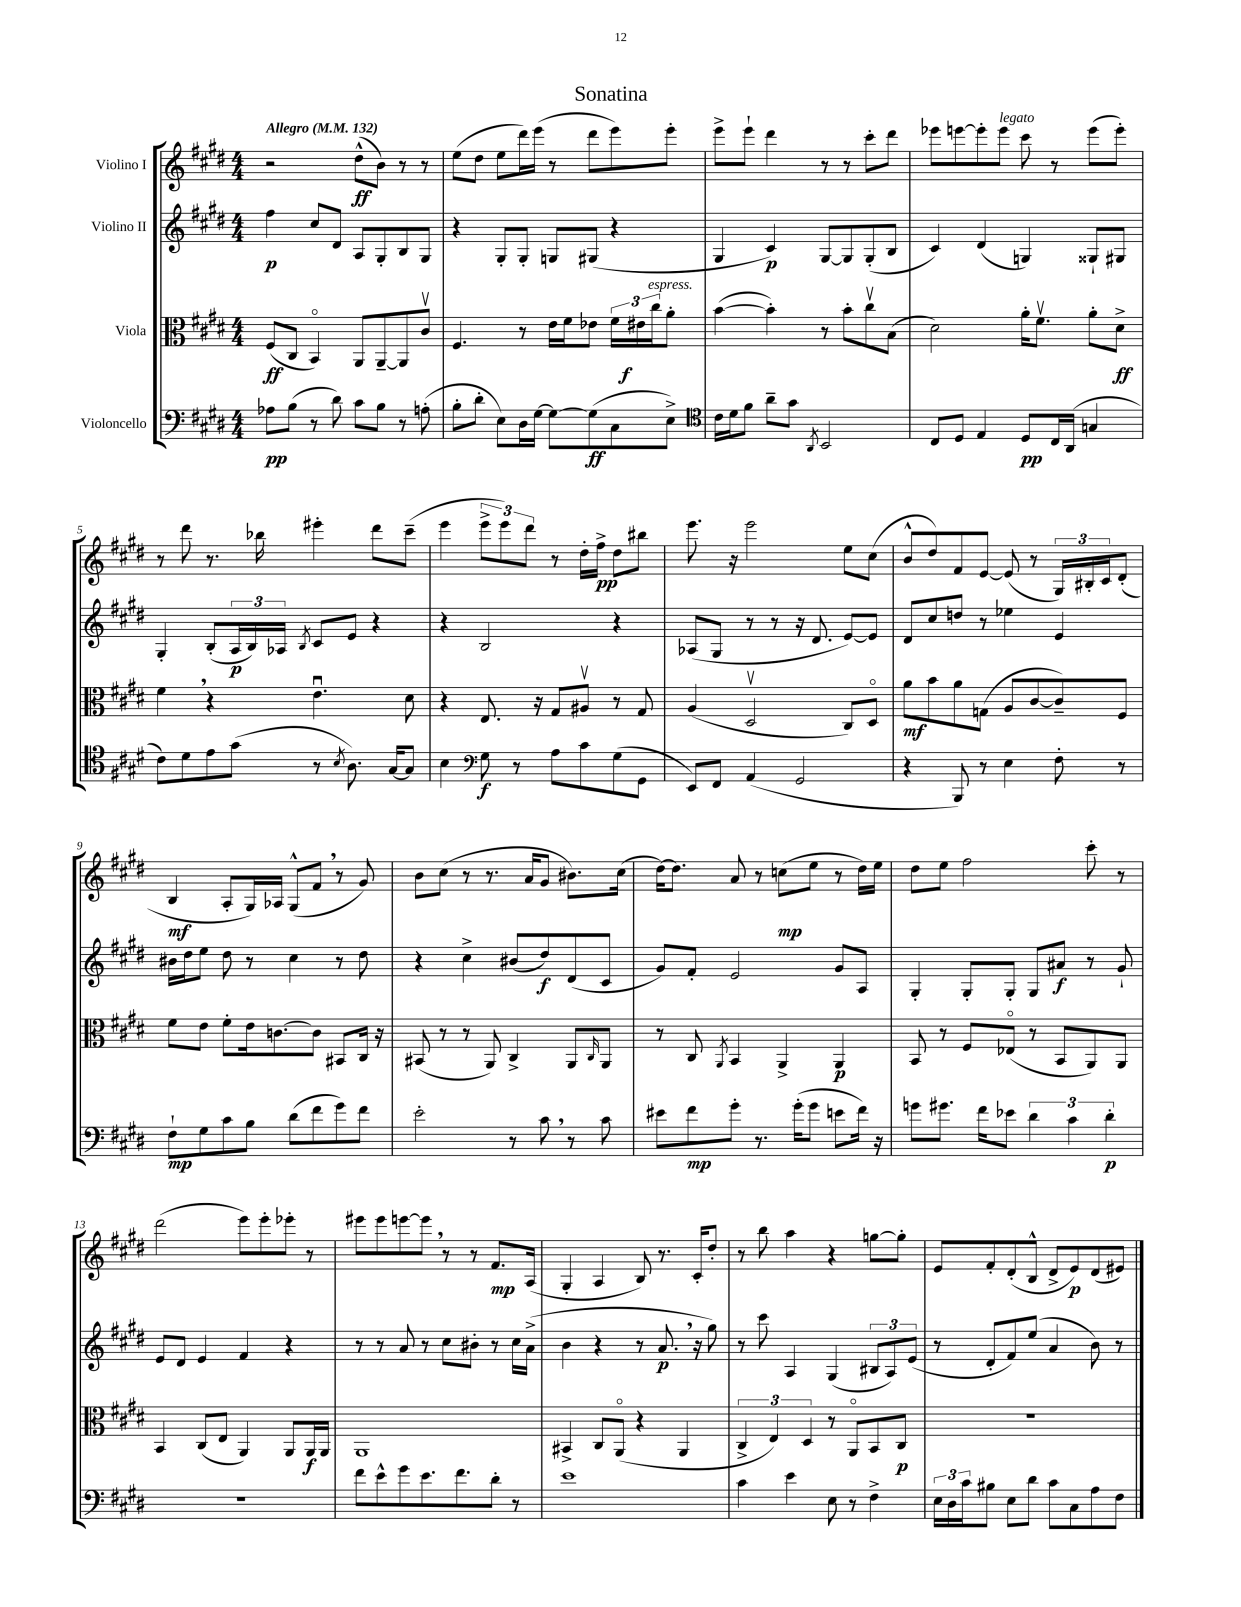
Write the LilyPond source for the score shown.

\header { title = "Sonatina" }
<<
\new StaffGroup <<
\new Staff = "s0" \with { instrumentName = "Violino I" } {
    \clef treble \key e \major \numericTimeSignature \time 4/4 \tempo "Allegro" 4 = 132
    r2 dis''8-^\ff( b'8) r8 r8 |
    e''8( dis''8 e''8 dis'''16) e'''16( r8 dis'''8 e'''8) e'''8-. |
    e'''8-> e'''8-! dis'''4 r8 r8 cis'''8-. dis'''8 |
    ees'''8 e'''8~ e'''8-. e'''8^\markup { \italic "legato" } cis'''8 r8 e'''8( e'''8-.) |
    r8 dis'''8 r8. bes''16 eis'''4-. dis'''8 cis'''8--( |
    e'''4 \tuplet 3/2 { e'''8-> e'''8) dis'''8 } r8 dis''16-. fis''16->\pp dis''8 bis''8 |
    e'''8. r16 e'''2 e''8 cis''8( |
    b'8-^ dis''8) fis'8 e'8~ e'8( r8 \tuplet 3/2 { gis16) bis16-. cis'16 } dis'8-.( |
    b4\mf a8-. gis16) aes16 gis8-^( fis'8 \breathe r8 gis'8) |
    b'8 cis''8( r8 r8. a'16 gis'8 bis'8.) cis''16( |
    dis''16~) dis''8. a'8 r8 c''8\mp( e''8 r8 dis''16) e''16 |
    dis''8 e''8 fis''2 cis'''8-. r8 |
    dis'''2( e'''8) e'''8-. ees'''8-. r8 |
    eis'''8 eis'''8 e'''8~ e'''8 \breathe r8 r8 fis'8.\mp a16( |
    gis4-. a4 b8) r8. cis'16-. dis''8-. |
    r8 b''8 a''4 r4 g''8~ g''8-. |
    e'8 fis'8-. dis'8-.( b8-^ dis'8-> e'8\p) dis'8( eis'8) \bar "|." |
}
\new Staff = "s1" \with { instrumentName = "Violino II" } {
    \clef treble \key e \major \numericTimeSignature \time 4/4
    fis''4\p cis''8 dis'8 a8 gis8-. b8 gis8 |
    r4 gis8-. gis8-. g8 gis8( r4 |
    gis4 cis'4\p) gis8~ gis8 gis8-.( b8 |
    cis'4) dis'4( g4) gisis8-! gis8 |
    gis4-. b8-.( \tuplet 3/2 { a16\p b16) aes16 } \acciaccatura { b8 } cis'8 e'8 r4 |
    r4 b2 r4 |
    aes8( gis8 r8 r8 r16 dis'8. e'8~) e'8 |
    dis'8 cis''8 d''8 r8 ees''4 e'4 |
    bis'16 dis''16 e''8 dis''8 r8 cis''4 r8 dis''8 |
    r4 cis''4-> bis'8( dis''8\f) dis'8( cis'8 |
    gis'8) fis'8-. e'2 gis'8 a8 |
    gis4-. gis8-. gis8-. gis8 ais'8\f r8 gis'8-! |
    e'8 dis'8 e'4 fis'4 r4 |
    r8 r8 a'8 r8 cis''8 bis'8-. r8 cis''16 a'16->( |
    b'4 r4 r8 a'8.\p \breathe r16 gis''8) |
    r8 cis'''8 a4 gis4( \tuplet 3/2 { bis8 a8) e'8( } |
    r8 dis'8-. fis'8) e''8( a'4 b'8) r8 \bar "|." |
}
\new Staff = "s2" \with { instrumentName = "Viola" } {
    \clef alto \key e \major \numericTimeSignature \time 4/4
    fis8\ff( cis8 b,4\flageolet) a,8 a,8~-- a,8 cis'8\upbow |
    fis4. r8 e'16 fis'16 ees'8 \tuplet 3/2 { fis'16 eis'16\f cis''16^\markup { \italic "espress." } } a'8-. |
    b'4~( b'4-.) r8 b'8-. cis''8\upbow b8( |
    dis'2) a'16-. fis'8.\upbow a'8-. dis'8->\ff |
    fis'4 \breathe r4 e'4.\downbow dis'8 |
    r4 e8. r16 gis8 ais8\upbow r8 gis8 |
    a4( dis2\upbow cis8) dis8\flageolet |
    a'8\mf b'8 a'8 g8( a8 cis'8~ cis'8--) fis8 |
    fis'8 e'8 fis'8-. e'16 c'8.~ c'8 bis,8 cis16 r16 |
    bis,8( r8 r8 a,8) cis4-> a,8 \grace { cis16 } a,8 |
    r8 cis8 \acciaccatura { a,8 } b,4 a,4-> a,4\p |
    b,8 r8 fis8 ees8\flageolet( r8 b,8 a,8) a,8 |
    b,4 cis8( e8 a,4) a,8 a,16\f a,16 |
    a,1 |
    bis,4-> cis8 a,8\flageolet( r4 a,4 |
    \tuplet 3/2 { cis4-> e4) dis4 } r8 a,8\flageolet b,8 cis8\p |
    R1 \bar "|." |
}
\new Staff = "s3" \with { instrumentName = "Violoncello" } {
    \clef bass \key e \major \numericTimeSignature \time 4/4
    aes8\pp b8( r8 dis'8) cis'8 b8 r8 a8-.( |
    b8-. dis'8-. e8) dis16 gis16~ gis8~ gis8\ff( cis8 e8->) |
    \clef tenor cis'16 dis'16 fis'8 a'8-- gis'8 \acciaccatura { a,8 } b,2 |
    cis8 dis8 e4 dis8\pp cis16 a,16( g4 |
    cis'8) dis'8 e'8 gis'8( r8 \acciaccatura { b8 } a8.) gis16~ gis8 |
    b4 \clef bass gis8\f r8 a8 cis'8 gis8( gis,8 |
    e,8) fis,8 a,4( gis,2 |
    r4 b,,8) r8 e4 fis8-. r8 |
    fis8-!\mp gis8 cis'8 b8 dis'8( fis'8 gis'8) fis'8 |
    e'2-. r8 cis'8 \breathe r8 cis'8 |
    eis'8 fis'8\mp gis'8-. r8. gis'16-.( gis'8 e'8 fis'16) r16 |
    g'8 gis'8. fis'16 ees'8 \tuplet 3/2 { dis'4 cis'4 dis'4-.\p } |
    R1 |
    fis'8 e'8-^ gis'8 e'8. fis'8. dis'8-. r8 |
    e'1 |
    cis'4 e'4 e8 r8 fis4-> |
    \tuplet 3/2 { e16 dis16 cis'16 } bis8 e8 dis'8 cis'8 cis8 a8 fis8 \bar "|." |
}
>>
>>
